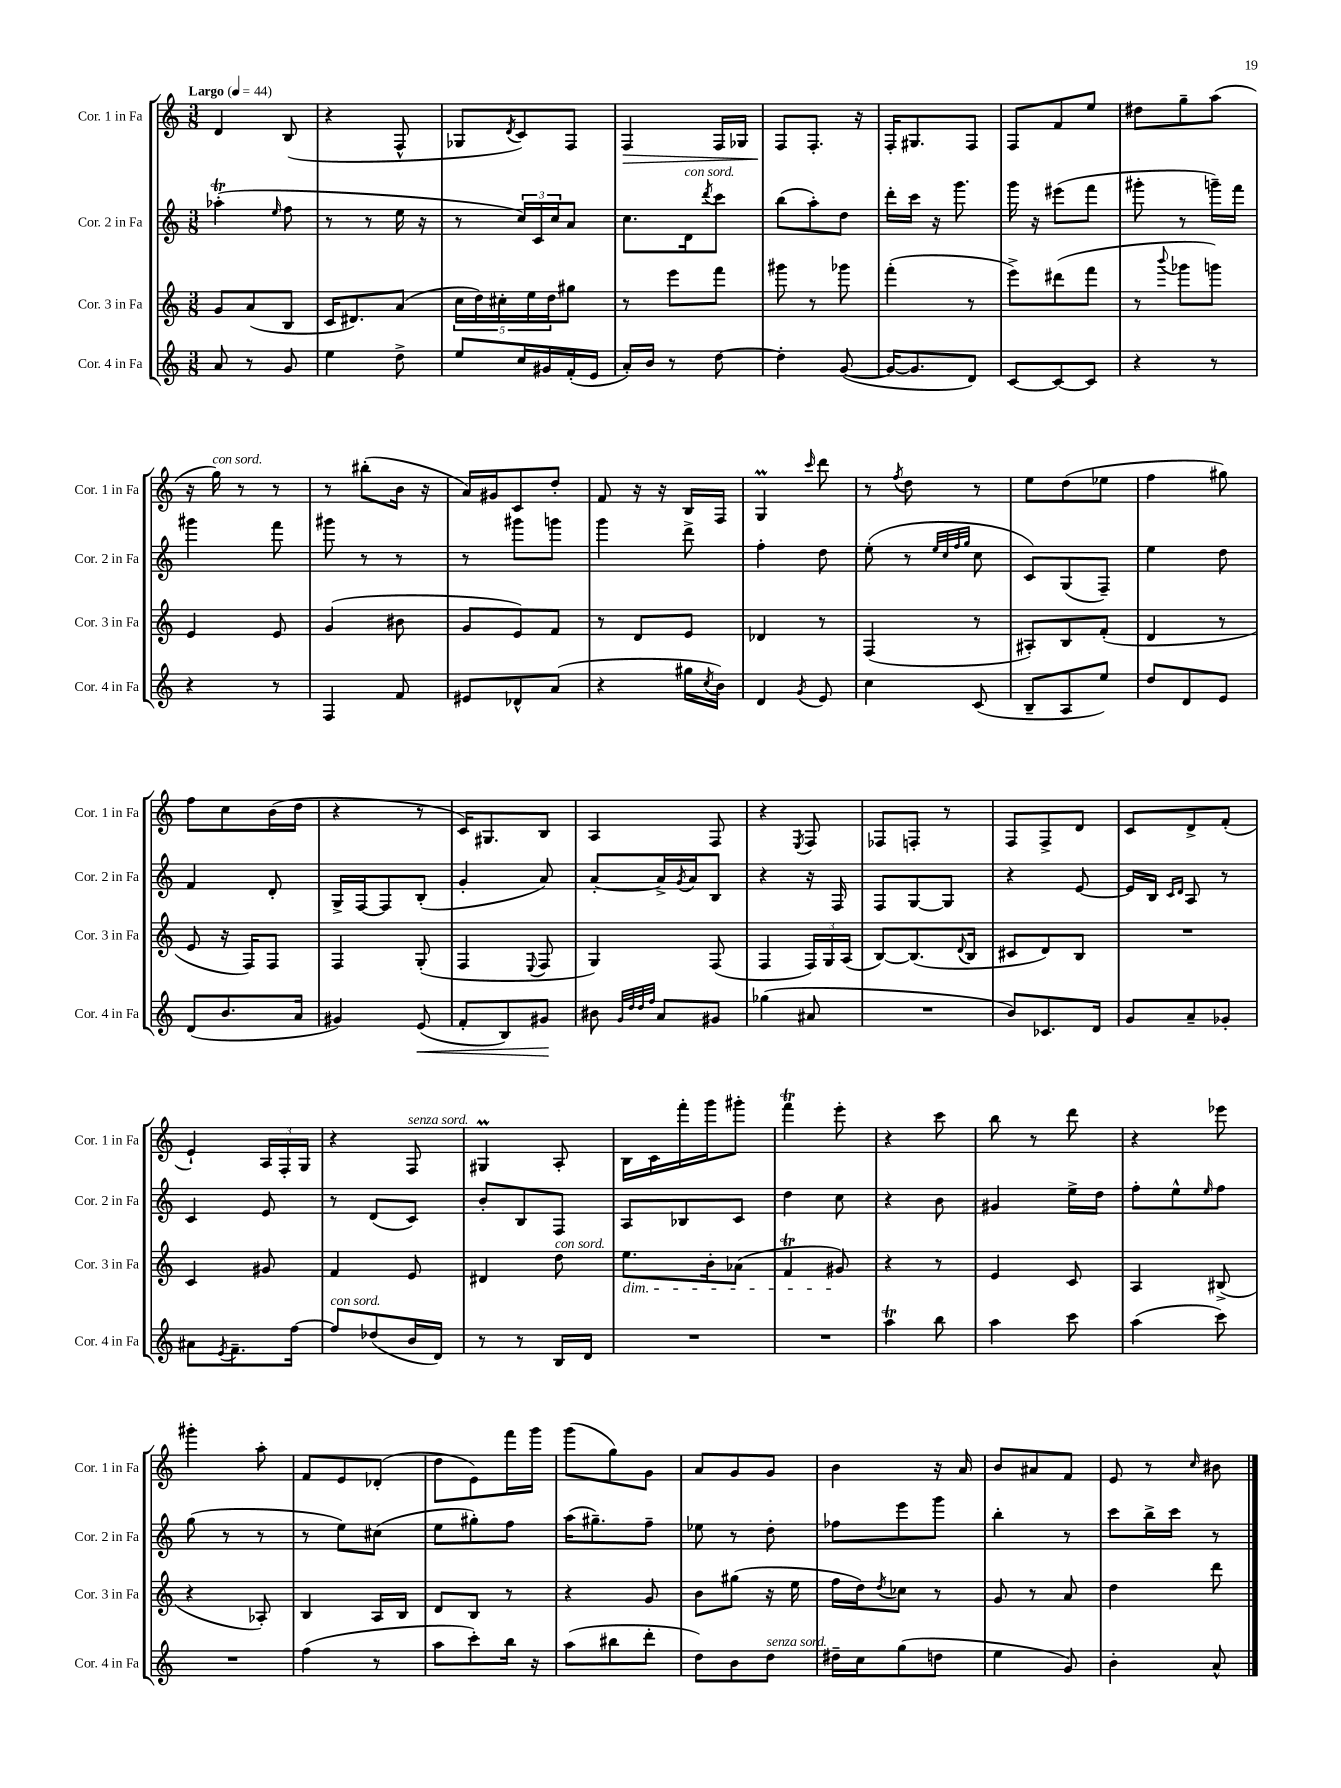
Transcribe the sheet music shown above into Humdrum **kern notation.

**kern	**dynam	**kern	**kern	**kern	**dynam
*part4	*part4	*part3	*part2	*part1	*part1
*staff4	*staff4	*staff3	*staff2	*staff1	*staff1
*I"Cor. 4 in Fa	*	*I"Cor. 3 in Fa	*I"Cor. 2 in Fa	*I"Cor. 1 in Fa	*
*I'Cor. 4 in Fa	*	*I'Cor. 3 in Fa	*I'Cor. 2 in Fa	*I'Cor. 1 in Fa	*
*clefG2	*	*clefG2	*clefG2	*clefG2	*
*k[]	*	*k[]	*k[]	*k[]	*
*M3/8	*	*M3/8	*M3/8	*M3/8	*
*MM44	*	*MM44	*MM44	*MM44	*
=1	=1	=1	=1	=1	=1
!	!	!	!	!LO:TX:a:B:t=Largo	!
8a/	.	8g/L	(4aa-XT'\	4d/	.
8r	.	(8a/	.	.	.
.	.	.	16qqee/	.	.
8g/	.	8B/J	8ff\	(8B/	.
=2	=2	=2	=2	=2	=2
4ee\	.	16c/KL	8r	4r	.
.	.	8.d#X/)	.	.	.
.	.	.	8r	.	.
8dd^\	.	(8a/J	16ee\	8F^^/	.
.	.	.	16r	.	.
=3	=3	=3	=3	=3	=3
8ee/L	.	20cc\LL	8r	8G-X/L	.
.	.	20dd\)	.	.	.
.	.	20cc#X'\	.	.	.
.	.	.	.	8qd/	.
16cc/L	.	.	24cc/LL)	8c/)	.
.	.	20ee\	.	.	.
.	.	.	24c/	.	.
16g#X/	.	.	.	.	.
.	.	20dd\J	.	.	.
.	.	.	24cc/J	.	.
(16f'/	.	8gg#X\J	8a/J	8F/J	.
16e/JJ	.	.	.	.	.
=4	=4	=4	=4	=4	=4
!	!	!	!	!	!LO:HP:b
16a'/LL)	.	8r	8.cc\L	4F/	>
16b/JJ	.	.	.	.	.
8r	.	8eee\L	.	.	.
!	!	!	!LO:TX:a:i:t=con sord.	!	!
.	.	.	16d\k	.	.
.	.	.	8qddd/	.	.
[8dd\	.	8fff\J	8ccc\J	16F/LL	.
.	.	.	.	16G-X/JJ	.
=5	=5	=5	=5	=5	=5
4dd'\]	.	8ggg#X\	(8bb\L	8F/L	.
.	.	8r	8aa'\)	8.F'/J	]
([8g/	.	8ggg-X\	8dd\J	.	.
.	.	.	.	16r	.
=6	=6	=6	=6	=6	=6
16g/KL_	.	(4fff'\	16ddd'\LL	16F'/KL	.
8.g/]	.	.	16ccc\JJ	8.G#X/	.
.	.	.	16r	.	.
.	.	.	8.ggg\	.	.
8d/J)	.	8r	.	8F/J	.
=7	=7	=7	=7	=7	=7
[8c/L	.	8eee^\L)	16ggg\	8F/L	.
.	.	.	16r	.	.
8c/_	.	(8ddd#X\	(8eee#X\L	8f/	.
8c/J]	.	8fff\J	8fff\J	8ee/J	.
=8	=8	=8	=8	=8	=8
4r	.	8r	8ggg#X'\	8dd#X\L	.
.	.	8qqbbb/	.	.	.
.	.	8ggg-X\L	8r	8gg~\	.
8r	.	8gggn\J)	16gggn~\LL)	(8aa\J	.
.	.	.	16fff\JJ	.	.
!!LO:LB:g=z
=9	=9	=9	=9	=9	=9
4r	.	4e/	4ggg#X\	16r	.
!	!	!	!	!LO:TX:a:i:t=con sord.	!
.	.	.	.	16gg\)	.
.	.	.	.	8r	.
8r	.	8e/	8fff\	8r	.
=10	=10	=10	=10	=10	=10
4F/	.	(4g/	8ggg#X\	8r	.
.	.	.	8r	(8bb#X'\L	.
8f/	.	8b#X\	8r	16b\Jk	.
.	.	.	.	16r	.
=11	=11	=11	=11	=11	=11
8e#X/L	.	8g/L	8r	16a/LL)	.
.	.	.	.	16g#X/J	.
8d-X^^/	.	8e/)	8ggg#X\L	8c/	.
(8a/J	.	8f/J	8gggn\J	8dd'/J	.
=12	=12	=12	=12	=12	=12
4r	.	8r	4ggg\	8f/	.
.	.	8d/L	.	16r	.
.	.	.	.	16r	.
16gg#X\LL	.	8e/J	8ddd^\	16B/LL	.
8qcc/	.	.	.	.	.
16b\JJ)	.	.	.	16F/JJ	.
=13	=13	=13	=13	=13	=13
4d/	.	4d-X/	4ff'\	4GM/	.
8qg/	.	.	.	16qqccc/	.
8e/	.	8r	8dd\	8ddd\	.
=14	=14	=14	=14	=14	=14
4cc\	.	(4F/	(8ee'\	8r	.
.	.	.	.	8qff/	.
.	.	.	8r	8dd\	.
.	.	.	32qqee/LLL	.	.
.	.	.	32qqcc/	.	.
.	.	.	32qqff/	.	.
.	.	.	32qqgg/JJJ	.	.
(8c/	.	8r	8cc\	8r	.
=15	=15	=15	=15	=15	=15
8B~/L	.	8A#X'/L)	8c/L)	8ee\L	.
8A/	.	8B/	(8G/	(8dd\	.
8ee/J)	.	(8f'/J	8F~/J)	8ee-X\J	.
=16	=16	=16	=16	=16	=16
8dd/L	.	4d/	4ee\	4ff\	.
8d/	.	.	.	.	.
8e/J	.	8r	8dd\	8gg#X\)	.
!!LO:LB:g=z
=17	=17	=17	=17	=17	=17
(8d/L	.	8e/	4f/	8ff\L	.
8.b/	.	16r	.	8cc\	.
.	.	16F/KL)	.	.	.
.	.	8F/J	8d'/	(16b\L	.
16a/Jk	.	.	.	16dd\JJ	.
=18	=18	=18	=18	=18	=18
4g#X/)	.	4F/	16G^/LL	4r	.
.	.	.	[16F/J	.	.
.	.	.	8F/]	.	.
!	!LO:HP:b	!	!	!	!
(8e/	<	(8G'/	(8B'/J	8r	.
=19	=19	=19	=19	=19	=19
8f'/L	.	4F/	4g'/	16c/KL)	.
.	.	.	.	8.G#X/	.
8B/)	.	.	.	.	.
.	.	8qqE/	.	.	.
8g#X/J	.	8F/	8a/)	8B/J	.
.	[	.	.	.	.
=20	=20	=20	=20	=20	=20
8b#X\	.	4G/)	[8a'/L	4A/	.
32qqg/LLL	.	.	.	.	.
32qqdd/	.	.	.	.	.
32qqdd/	.	.	.	.	.
32qqff/JJJ	.	.	.	.	.
8a/L	.	.	16a^/L]	.	.
.	.	.	8qg/	.	.
.	.	.	16a/J	.	.
8g#X/J	.	(8F/	8B/J	8F/	.
=21	=21	=21	=21	=21	=21
(4gg-X\	.	4F/	4r	4r	.
.	.	.	.	8qE/	.
8a#X/	.	24F/LL)	16r	8F/	.
.	.	24G/	.	.	.
.	.	.	16F/	.	.
.	.	(24A/JJ	.	.	.
=22	=22	=22	=22	=22	=22
4.r	.	[8B/L)	8F/L	8F-X/L	.
.	.	(8.B/]	[8G/	8Fn'/J	.
.	.	.	8G/J]	8r	.
.	.	8qqd/	.	.	.
.	.	16B/Jk	.	.	.
=23	=23	=23	=23	=23	=23
8b/L)	.	8c#X/L	4r	8F/L	.
8.c-X/	.	8d/)	.	8F^/	.
.	.	8B/J	[8e/	8d/J	.
16d/Jk	.	.	.	.	.
=24	=24	=24	=24	=24	=24
8g/L	.	4.r	16e/LL]	8c/L	.
.	.	.	16B/JJ	.	.
.	.	.	16qqc/LL	.	.
.	.	.	16qqd/JJ	.	.
8a~/	.	.	8A/	8d^/	.
8g-X'/J	.	.	8r	(8f'/J	.
!!LO:LB:g=z
=25	=25	=25	=25	=25	=25
8a#X\L	.	4c/	4c/	4e`/)	.
8qe/	.	.	.	.	.
8.f~\	.	.	.	.	.
.	.	8g#X/	8e/	24A/LL	.
.	.	.	.	24F'/	.
[16ff\Jk	.	.	.	.	.
.	.	.	.	24G/JJ	.
=26	=26	=26	=26	=26	=26
!LO:TX:a:i:t=con sord.	!	!	!	!	!
8ff/L]	.	4f/	8r	4r	.
(8dd-X/	.	.	(8d/L	.	.
!	!	!	!	!LO:TX:a:i:t=senza sord.	!
16b/L	.	8e/	8c/J)	8F/	.
16d/JJ)	.	.	.	.	.
=27	=27	=27	=27	=27	=27
8r	.	4d#X/	8b'/L	4G#Xm/	.
8r	.	.	8B/	.	.
!	!	!LO:TX:a:i:t=con sord.	!	!	!
16B/LL	.	8dd\	8F/J	8A'/	.
16d/JJ	.	.	.	.	.
=28	=28	=28	=28	=28	=28
!	!	!LO:TX:b:i:t=dim.	!	!	!
4.r	.	8.ee\L	8A/L	16B\LL	.
.	.	.	.	16c\	.
.	.	.	8B-X/	16fff'\	.
.	.	16b'\k	.	16ggg\J	.
.	.	(8a-X\J	8c/J	8ggg#X'\J	.
=29	=29	=29	=29	=29	=29
4.r	.	4fT/	4dd\	4fffT\	.
.	.	8g#X/)	8cc\	8eee'\	.
=30	=30	=30	=30	=30	=30
4aaT\	.	4r	4r	4r	.
8bb\	.	8r	8b\	8ccc\	.
=31	=31	=31	=31	=31	=31
4aa\	.	4e/	4g#X/	8bb\	.
.	.	.	.	8r	.
8ccc\	.	8c/	16ee^\LL	8ddd\	.
.	.	.	16dd\JJ	.	.
=32	=32	=32	=32	=32	=32
(4aa\	.	4A/	8ff'\L	4r	.
.	.	.	8ee^^\	.	.
.	.	.	16qqee/	.	.
8ccc\)	.	(8B#X^/	8ff\J	8eee-X\	.
!!LO:LB:g=z
=33	=33	=33	=33	=33	=33
4.r	.	4r	(8gg\	4ggg#X'\	.
.	.	.	8r	.	.
.	.	8A-X'/)	8r	8aa'\	.
=34	=34	=34	=34	=34	=34
(4ff\	.	4B/	8r	8f/L	.
.	.	.	8ee\L)	8e/	.
8r	.	16A/LL	(8cc#X\J	(8d-X'/J	.
.	.	16B/JJ	.	.	.
=35	=35	=35	=35	=35	=35
8aa\L	.	8d/L	8ee\L	8dd\L	.
8ccc'\)	.	8B/J	8gg#X'\)	8e\)	.
16bb\Jk	.	8r	8ff\J	16fff\L	.
16r	.	.	.	16ggg\JJ	.
=36	=36	=36	=36	=36	=36
(8aa\L	.	4r	(16aa\KL	(8ggg\L	.
.	.	.	8.gg#X~\)	.	.
8bb#X\	.	.	.	8gg\)	.
8ddd'\J	.	8g/	8ff~\J	8g\J	.
=37	=37	=37	=37	=37	=37
8dd\L)	.	8b\L	8ee-X\	8a/L	.
8b\	.	(8gg#X\J	8r	8g/	.
!LO:TX:a:i:t=senza sord.	!	!	!	!	!
8dd\J	.	16r	8dd'\	8g/J	.
.	.	16ee\	.	.	.
=38	=38	=38	=38	=38	=38
16dd#X~\LL	.	16ff\LL	8ff-X\L	4b\	.
16cc\J	.	16dd\J)	.	.	.
.	.	8qdd/	.	.	.
(8gg\	.	8cc-X\J	8eee\	.	.
8ddn\J	.	8r	8ggg\J	16r	.
.	.	.	.	16a/	.
=39	=39	=39	=39	=39	=39
4ee\	.	8g/	4bb'\	8b/L	.
.	.	8r	.	8a#X/	.
8g/)	.	8a/	8r	8f/J	.
=40	=40	=40	=40	=40	=40
4b'\	.	4dd\	8ccc\L	8e/	.
.	.	.	16bb^\L	8r	.
.	.	.	16ccc\JJ	.	.
.	.	.	.	16qqcc/	.
8a^^/	.	8ddd\	8r	8b#X\	.
==	==	==	==	==	==
*-	*-	*-	*-	*-	*-
